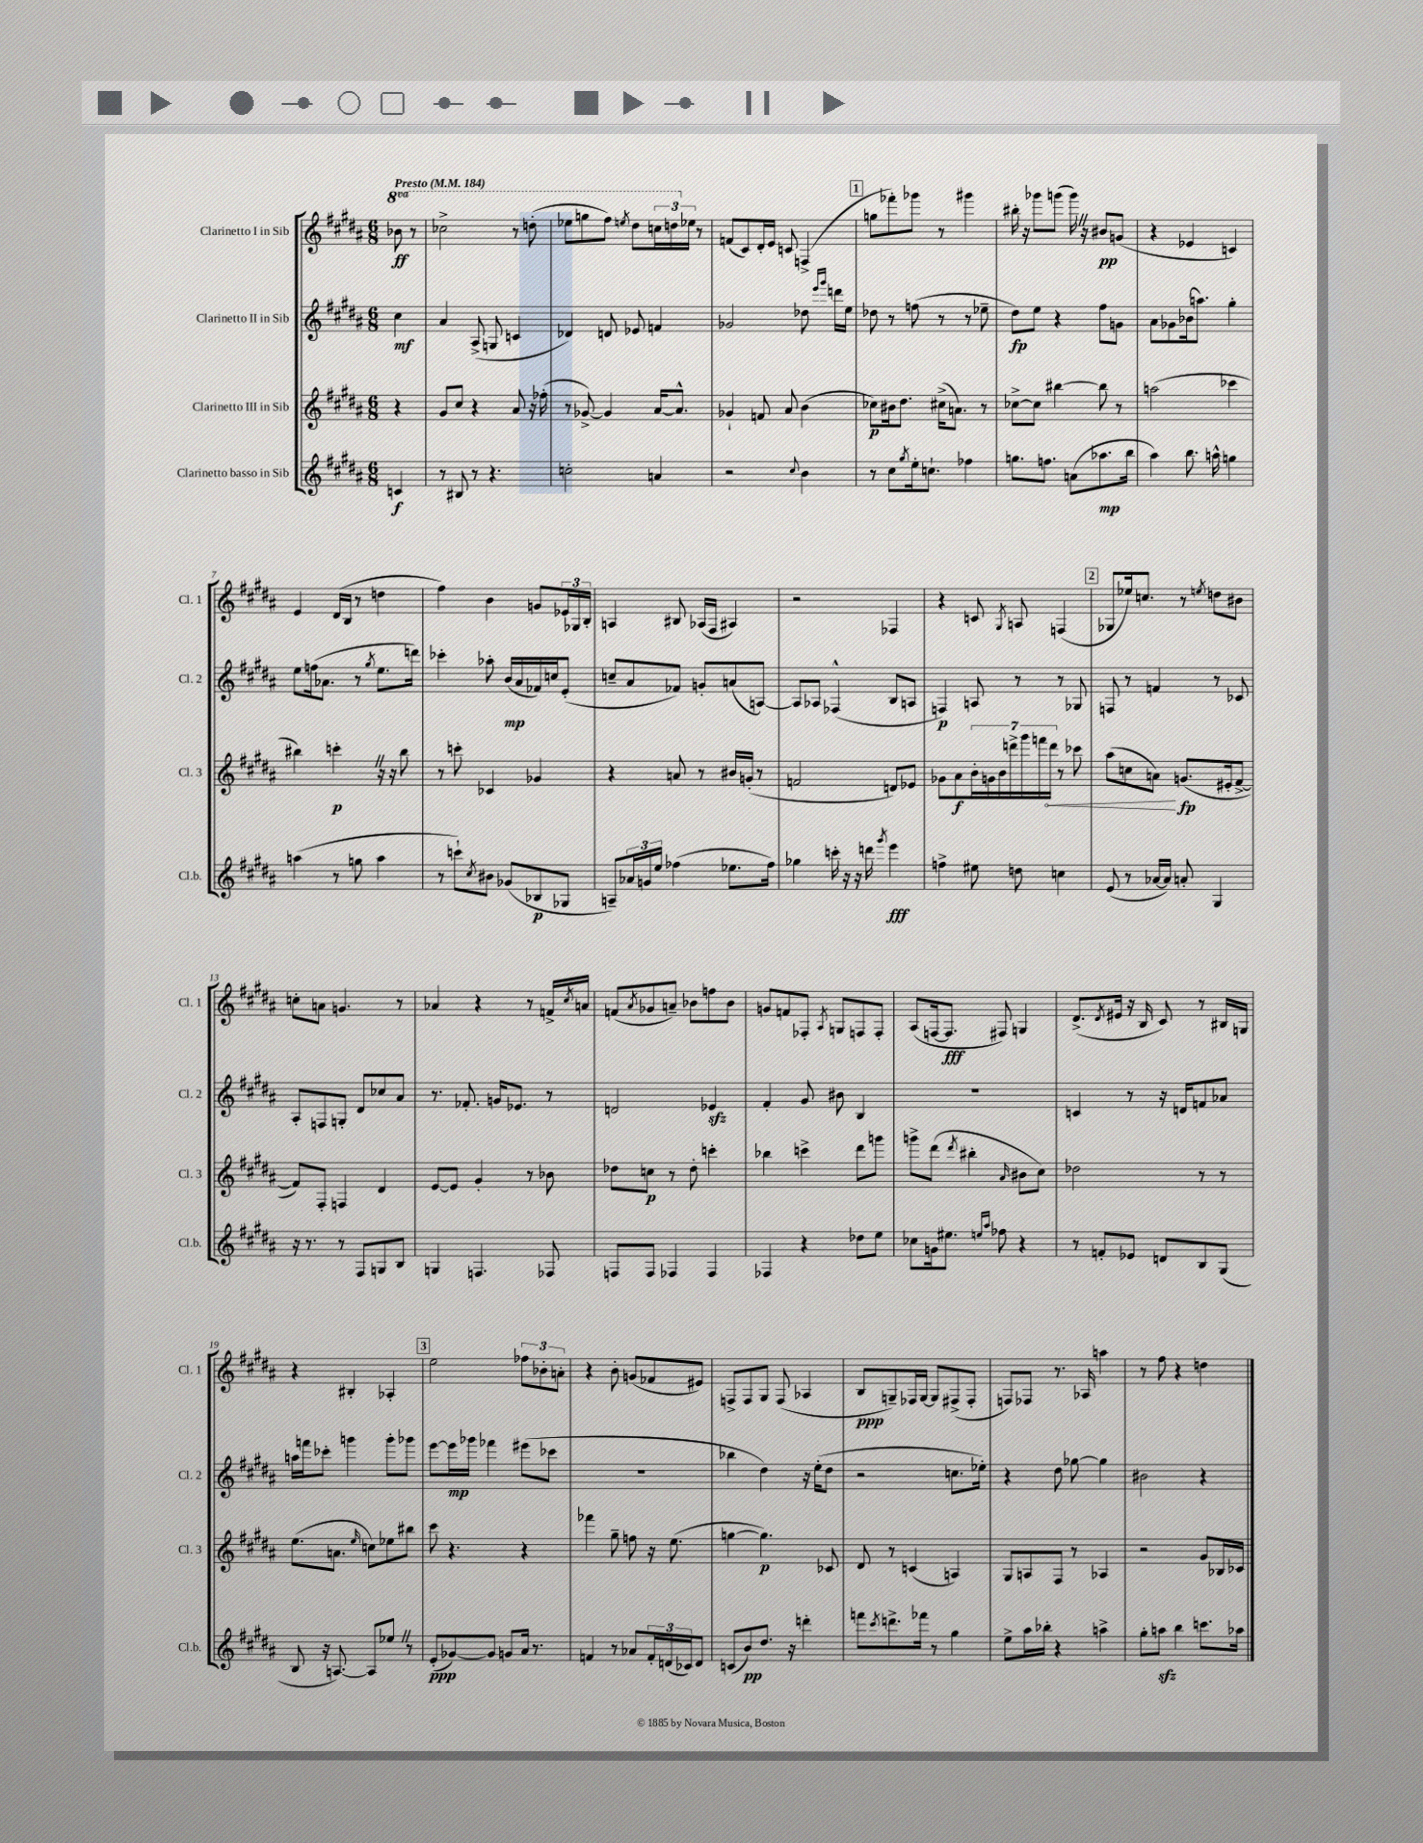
<<
\new StaffGroup <<
\new Staff = "s0" \with { instrumentName = "Clarinetto I in Sib" shortInstrumentName = "Cl. 1" } {
    \clef treble \key b \major \numericTimeSignature \time 6/8 \set Staff.ottavationMarkups = #ottavation-simple-ordinals \partial 4 \tempo "Presto" 4 = 184
    \ottava #1 bes''8\ff r8 |
    ces'''2-> r8 d'''8-.( |
    ees'''8 g'''8 fis'''8) \acciaccatura { e'''8 } dis'''8 \tuplet 3/2 { c'''16 d'''16 \ottava #0 ees''16 } r8 |
    f'8( cis'8) dis'16-. e'16 c'8 f4->( |
    \mark \markup { \box "1" } g''8 fes'''8-.) ges'''8 r8 gis'''4 |
    bis''16-. r16 ges'''8 g'''8( g'''16) \once \override BreathingSign.text = \markup { \musicglyph "scripts.caesura.straight" } \breathe r16 bis'8\pp g'8( |
    r4 ees'4 c'4) |
    e'4 dis'16( b16 r8 d''4 |
    fis''4) b'4 g'8 \tuplet 3/2 { ees'16 ges16 b16-. } |
    a4 bis8 aes16( fis16 ais4) |
    r2 fes4 |
    r4 c'8 \acciaccatura { gis8 } a8 f4( |
    \mark \markup { \box "2" } ges8 ees''16) c''8. r8 \acciaccatura { e''8 } d''8 bis'8 |
    c''8-. a'8 g'4. r8 |
    aes'4 r4 r8 f'16-> \acciaccatura { cis''8 } a'16 |
    f'8( \acciaccatura { ais'8 } ges'8 a'8--) bes'8 f''8 bes'8 |
    g'8 f'8 fes8-. \acciaccatura { ais8 } g8 f8 f8-. |
    ais8( f16~ f8.\fff fis8) g4 |
    dis'8.->( \acciaccatura { dis'8 } eis'16 r16 b16 cis'8) r8 bis16 g16 |
    r4 bis4-. aes4-. |
    \mark \markup { \box "3" } e''2 \tuplet 3/2 { fes''8 bes'8-. a'8-. } |
    r4 b'8-. g'8( fes'8 eis'8) |
    f8-> f8 gis8 f8( aes4 |
    b8\ppp g8--) fes16 g16~ g8 fis8->( fis8-. |
    f8) fes8 r8. aes16 a''4 |
    r8 fis''8 r4 d''4 \bar "|." |
}
\new Staff = "s1" \with { instrumentName = "Clarinetto II in Sib" shortInstrumentName = "Cl. 2" } {
    \clef treble \key b \major \numericTimeSignature \time 6/8 \partial 4
    cis''4\mf |
    ais'4 ais8->( g8 c'4 |
    des'4) d'8 ees'8 f'4 |
    ges'2 des''8 \grace { e'''16 gis'''16 } d'''16 e''16 |
    \mark \markup { \box "1" } des''8 r8 f''8( r8 r8 ees''8-- |
    dis''8\fp) e''8 r4 fis''8 g'8 |
    ais'8 ges'8 bes'16( a''8.) gis''4-. |
    e''8 f''16( aes'8. r8 \acciaccatura { gis''8 } e''8. d'''16) |
    ces'''4-. aes''8-. b'16\mp( ais'16 fes'16) c''16 e'8-.( |
    c''8-- ais'8 fes'8) g'8-. a'8( a8~) |
    a8 aes8 fes4-^( b8 a8 |
    f4\p) a8 r8 r8 ges8 |
    \mark \markup { \box "2" } f8 r8 f'4 r8 ces'8 |
    ais8-. f8 g8-. dis'8 ces''8 ais'8 |
    r8. fes'8.-. g'16 ees'8. r8 |
    d'2 ees'4\sfz |
    fis'4-. gis'8 bis'8 b4 |
    R2. |
    c'4 r8 r16 d'16 f'8 aes'8 |
    a''16 f'''16 ces'''8-. g'''4 g'''8-. ges'''8 |
    \mark \markup { \box "3" } e'''8~ e'''16\mp ges'''16 fes'''4 eis'''8( ces'''8 |
    r2. |
    bes''4 dis''4) r16 e''16-.( dis''8 |
    r2 c''8. ees''16-.) |
    r4 dis''8 ges''8~ ges''4 |
    bis'2 r4 \bar "|." |
}
\new Staff = "s2" \with { instrumentName = "Clarinetto III in Sib" shortInstrumentName = "Cl. 3" } {
    \clef treble \key b \major \numericTimeSignature \time 6/8 \partial 4
    r4 |
    gis'8 cis''8 r4 ais'8 r16 fes''16-.( |
    r8 ges'8~->) ges'4 ais'16~ ais'8.-^ |
    ges'4-! f'8 ais'8 b'4( |
    \mark \markup { \box "1" } ces''8\p) bis'16 dis''8. cis''16->( a'8.) r8 |
    ces''8~-> ces''8 bis''4~ bis''8 r8 |
    a''2( ces'''4 |
    bis''4) c'''4-.\p \once \override BreathingSign.text = \markup { \musicglyph "scripts.caesura.straight" } \breathe r16 r16 bis''8 |
    r8 c'''8-. ces'4 ges'4 |
    r4 a'8 r8 bis'16 g'16-.( r8 |
    f'2 d'8) ees'8 |
    ges'8 ais'8\f \tuplet 7/4 { b'16-. g'16 b'16 d'''16-> gis'''16 f'''16 \once \override Hairpin.circled-tip = ##t d'''16\< } r8 ces'''8 |
    \mark \markup { \box "2" } ais''8( c''8 a'8\!) g'8.\fp( eis'16-. fis'8~-> |
    fis'8) fis8-. f4 dis'4 |
    e'8~ e'8 gis'4-. r8 bes'8 |
    des''8 c''8\p r8 des''8-. c'''4-. |
    bes''4 c'''4-> dis'''8 g'''8 |
    g'''8-> dis'''8( \acciaccatura { dis'''8 } bis''4-. \grace { ais'16 } bis'8 cis''8) |
    des''2 r8 r8 |
    e''8.( a'8. \grace { e''16 } c''8) ees''8 bis''8 |
    \mark \markup { \box "3" } cis'''8 r4. r4 |
    fes'''4 gis''8-- f''8 r16 e''8.( |
    g''4~ g''4.\p) ces'8 |
    dis'8 r8 c'4( a4) |
    gis8 a8 fis8 r8 aes4 |
    r2 gis'8 bes16 ces'16 \bar "|." |
}
\new Staff = "s3" \with { instrumentName = "Clarinetto basso in Sib" shortInstrumentName = "Cl.b." } {
    \clef treble \key b \major \numericTimeSignature \time 6/8 \partial 4
    c'4\f |
    r8 bis8 r8 r4. |
    c''2-. a'4 |
    r2 \appoggiatura { cis''8 } b'4 |
    \mark \markup { \box "1" } r8 cis''8 \acciaccatura { gis''8 } e''16-. c''8.-! fes''4 |
    g''8. f''8. a'8( aes''8.\mp b''16 |
    ais''4) b''8. a''16-^ g''4 |
    a''4( r8 g''8 a''4 |
    r8 c'''8-!) \acciaccatura { cis''8 } bis'8 ges'8( bes8\p ges8 |
    a8--) \tuplet 3/2 { aes'16 g'16 e''16 } fes''4( ees''8. fes''16) |
    ges''4 c'''16-. r16 r16 d'''16 \acciaccatura { gis'''8 } e'''4\fff |
    f''4-> eis''8 d''8 c''4 |
    \mark \markup { \box "2" } e'8( r8 aes'16~ aes'16) a'8-. gis4 |
    r16 r8. r8 fis8 g8 b8 |
    g4 f4. fes8 |
    f8 f8 fes4 fes4 |
    fes4 r4 des''8 e''8 |
    ces''8 g'16 eis''8. \grace { e''16 ais''16 } fes''8 r4 |
    r8 f'8-. ees'8 d'8 b8 gis8( |
    b8 r16 a8.~) a8 ees''8 \once \override BreathingSign.text = \markup { \musicglyph "scripts.caesura.straight" } \breathe r8 |
    \mark \markup { \box "3" } e'8-.\ppp( ges'8~) ges'8 g'8 ais'16 r8. |
    f'4 r8 aes'8 \tuplet 3/2 { f'16-. d'16( ces'16) } d'8 |
    c'8( b'8\pp) dis''8. r16 d'''4-. |
    f'''8 \acciaccatura { cis'''8 } d'''8.-> fes'''16 r8 gis''4 |
    e''8-> ais''16 bes''16-. r4 a''4-> |
    gis''8-. a''8\sfz b''4 c'''8. aes''16 \bar "|." |
}
>>
>>
